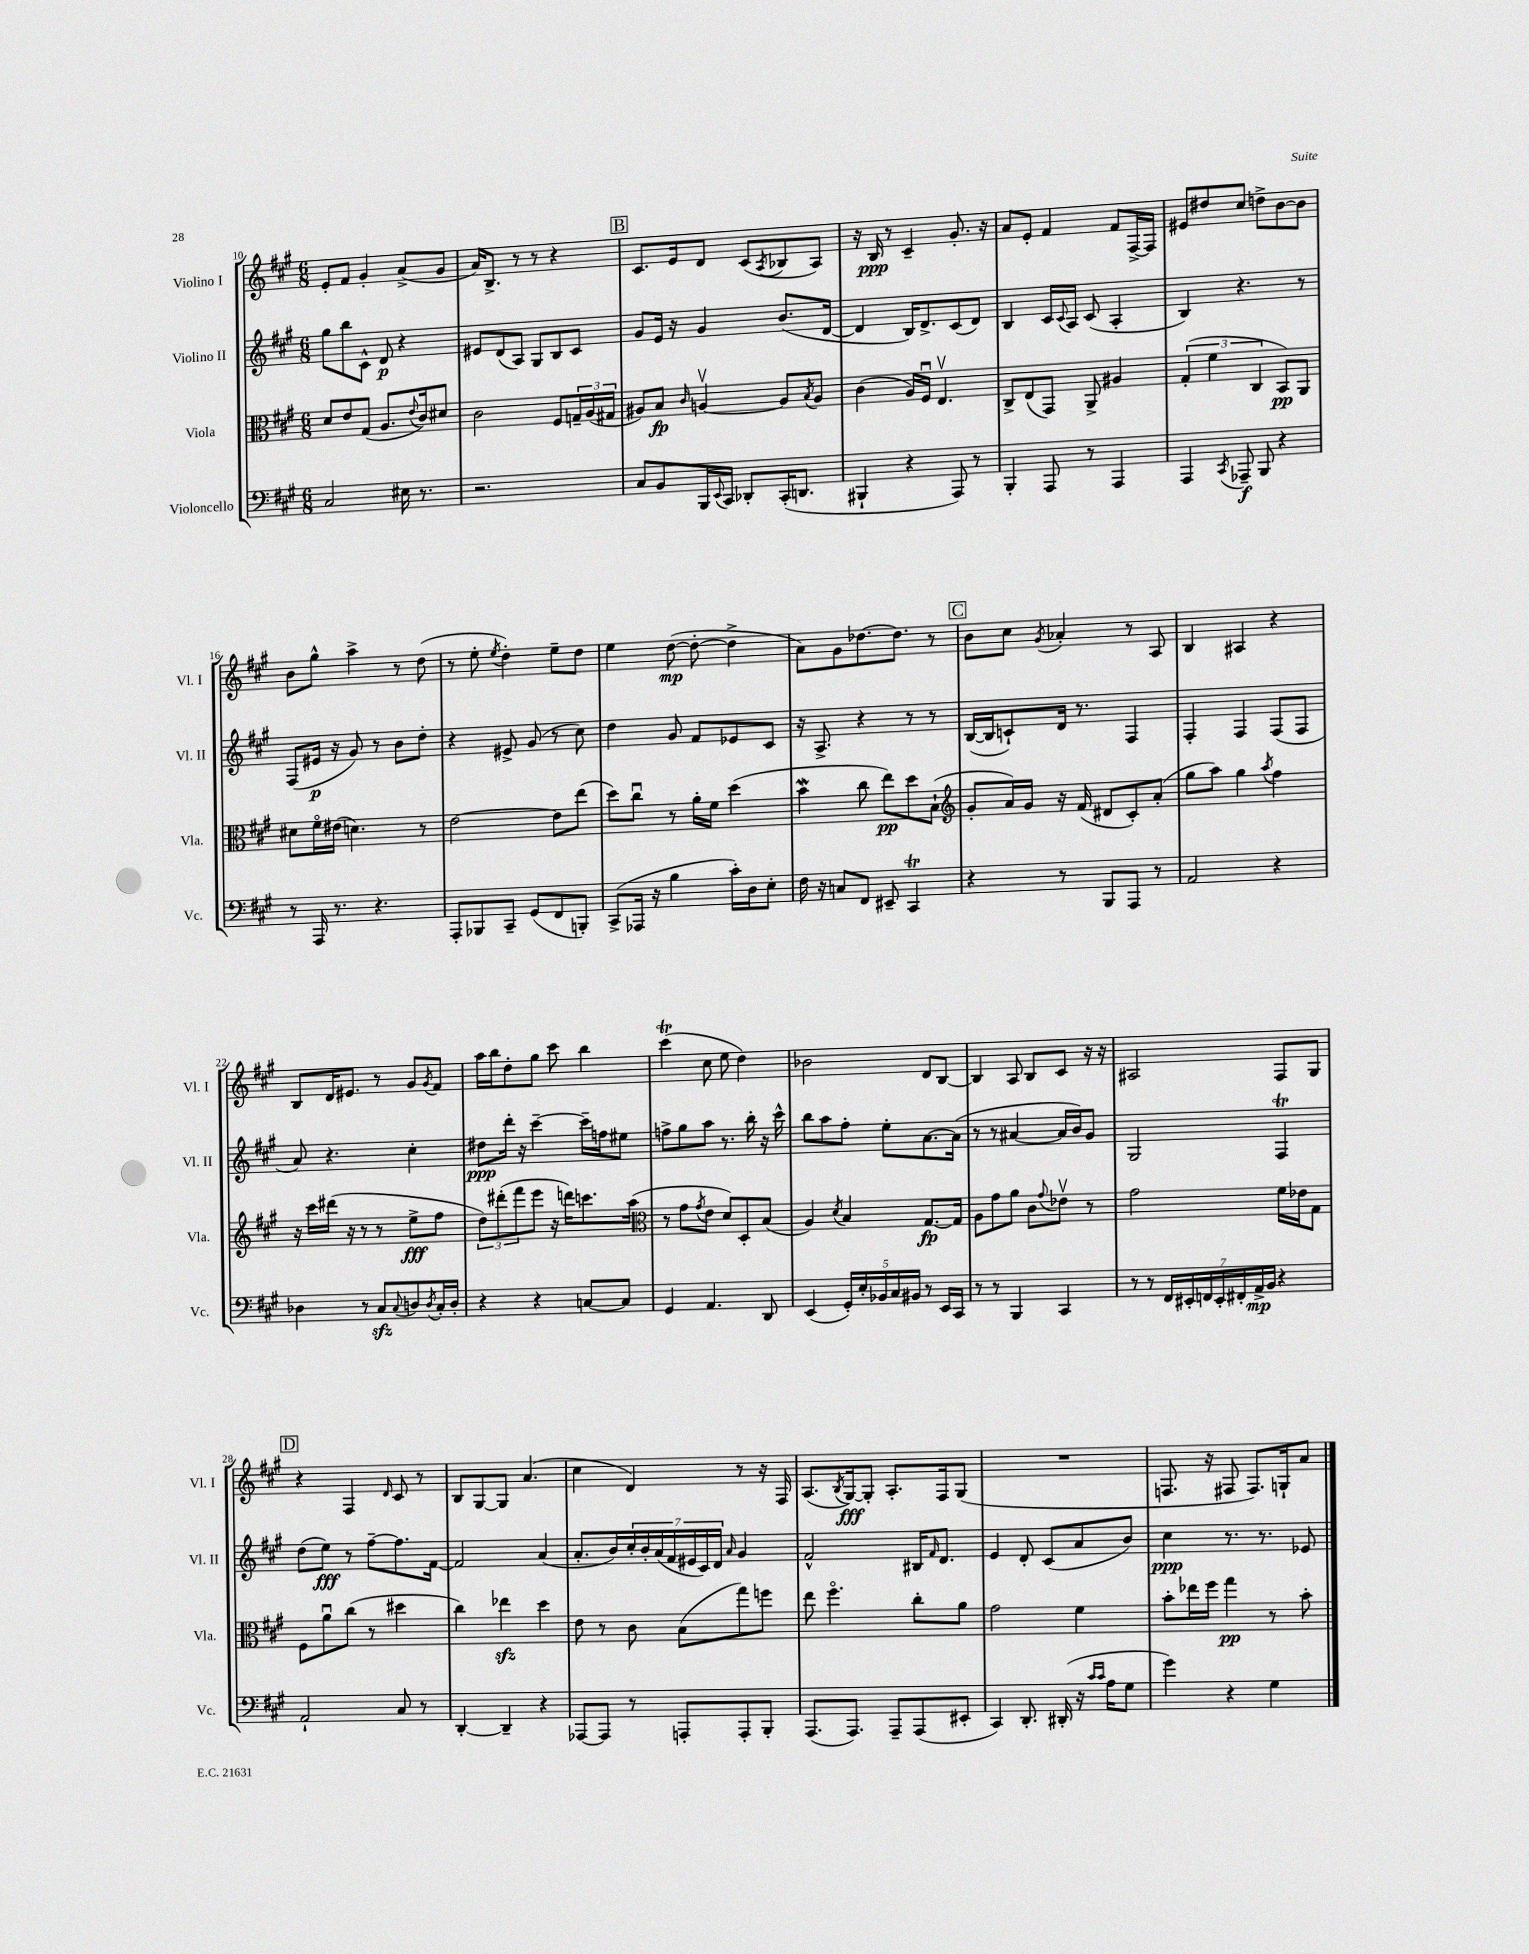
<<
\new StaffGroup <<
\new Staff = "s0" \with { instrumentName = "Violino I" shortInstrumentName = "Vl. I" } {
    \clef treble \key a \major \numericTimeSignature \time 6/8
    e'8-. fis'8 gis'4-. a'8->( gis'8 |
    a'16) b8.-> r8 r8 r4 |
    \mark \markup { \box "B" } cis'8. e'16 d'8 cis'8( \acciaccatura { a8 } bes8 a8) |
    r16 b16\ppp r8 cis'4-- gis'8.-. r16 |
    a'8 e'8-. fis'4 fis'8 fis16~-> fis16 |
    eis'8 dis''8 cis''8 d''8-> b'8~ b'8 |
    b'8 gis''8-^ a''4-> r8 d''8( |
    r8 e''8-. \acciaccatura { e''8 } d''4-.) e''8-- d''8 |
    e''4 d''8~\mp( d''8~-. d''4-> |
    a'8) gis'8 des''8.~ des''8. r8 |
    \mark \markup { \box "C" } b'8 cis''8 \acciaccatura { gis'8 } aes'4-. r8 a8 |
    b4 ais4 r4 |
    b8 d'16 eis'8. r8 gis'8 \acciaccatura { gis'8 } fis'8 |
    a''16 b''16 d''8-. gis''8 cis'''8 b''4 |
    cis'''4\trill( cis''8 e''8 d''4) |
    bes'2 d'8 b8~ |
    b4 a8 b8 cis'8 r16 r16 |
    ais2 fis8 gis8 |
    \mark \markup { \box "D" } r4 fis4 \grace { d'16 } cis'8 r8 |
    b8 gis8~ gis8 a'4.( |
    cis''4 d'4) r8 r16 fis16 |
    a8.( \acciaccatura { b8 } gis16~\fff) gis8-. a8.-. fis16 gis8( |
    R2. |
    f8. r16 fis8 fis8.) g16-! a'8 \bar "|." |
}
\new Staff = "s1" \with { instrumentName = "Violino II" shortInstrumentName = "Vl. II" } {
    \clef treble \key a \major \numericTimeSignature \time 6/8
    gis''8 b''8 cis'8-^ d'8\p r4 |
    eis'8 d'8( a8) gis8 b8 cis'8 |
    \mark \markup { \box "B" } gis'8 e'16 r16 gis'4 b'8.( d'16~ |
    d'4 b16) d'8.-> cis'8( d'8) |
    b4 cis'16 \appoggiatura { cis'8 } a16 cis'8( a4-. |
    b4) r4. r8 |
    fis8( eis'16\p r16 gis'8) r8 b'8 d''8-. |
    r4 eis'8-> gis'8( r8 cis''8) |
    d''4 gis'8 fis'8 ees'8 cis'8 |
    r16 a8.-> r4 r8 r8 |
    \mark \markup { \box "C" } b16~( b16 c'8-!) d'16 r8. fis4 |
    fis4-. fis4 fis8( fis8 |
    a'8) r4. cis''4-. |
    dis''8\ppp d'''16-. r16 cis'''4~-- cis'''16-- f''16 eis''8 |
    f''8-> gis''8 a''8 r8. b''16-. r16 cis'''16-^ |
    b''8 a''8 fis''8-. e''8-. a'8.~ a'16( |
    r8 r8 ais'4~ ais'16 b'16) gis'8 |
    gis2 fis4\trill |
    \mark \markup { \box "D" } d''8( e''8\fff) r8 fis''8~-- fis''8. fis'16~ |
    fis'2 a'4( |
    a'8.-. b'16) \tuplet 7/4 { cis''16-. b'16-. a'16( fis'16 eis'16 cis'16) d'16 } \grace { a'16 } gis'4 |
    fis'2-^ bis16 \grace { fis'16 } d'8. |
    e'4 d'8-. cis'8( a'8 b'8) |
    cis''4\ppp r8. r8. ees'8 \bar "|." |
}
\new Staff = "s2" \with { instrumentName = "Viola" shortInstrumentName = "Vla." } {
    \clef alto \key a \major \numericTimeSignature \time 6/8
    d'8 e'8 gis8( a8. \appoggiatura { e'8 } cis'16) dis'8 |
    cis'2 fis8 \tuplet 3/2 { g16-- a16( gis16 } |
    \mark \markup { \box "B" } ais8) b8\fp \grace { cis'16 } a4~\upbow a8 \acciaccatura { b8 } a8 |
    cis'4( a16) fis16\downbow e4.\upbow |
    cis8-> e8( gis,8) a,8-> ais4 |
    \tuplet 3/2 { gis4-.( fis'4 cis4 } b,8\pp) a,8 |
    dis'8 fis'16\flageolet eis'16( d'4.) r8 |
    e'2~ e'8 e''8( |
    d''8) cis''8\downbow r8 a'16-. fis'16 d''4( |
    b'4\mordent cis''8 e''8\pp) d''8 b8-!( |
    \mark \markup { \box "C" } \clef treble gis'8-. a'16) gis'16 r16 fis'16( dis'8 cis'8-.) a'8-.( |
    gis''8 a''8) gis''4 \acciaccatura { a''8 } fis''4 |
    r16 cis'''16 dis'''16( r16 r8 r8 e''8->\fff fis''8 |
    \tuplet 3/2 { d''8) dis'''8-.( fis'''8 } e'''8 r16 d'''16) c'''8. a''16( |
    \clef alto r8 gis'8 \acciaccatura { gis'8 } e'8 d'8) d8-. b8( |
    a4) \acciaccatura { d'8 } b4 gis8.~\fp gis16 |
    a8 gis'8 a'8 cis'8 \appoggiatura { gis'8 } ees'8\upbow r8 |
    gis'2 fis'16 ees'16 gis8 |
    \mark \markup { \box "D" } fis8 a'8\downbow cis''8( r8 dis''4 |
    cis''4) ees''4\sfz d''4 |
    e'8 r8 cis'8 b8( gis''8) f''8 |
    e''8 fis''4.\flageolet cis''8-. a'8 |
    gis'2 fis'4 |
    b'8-. ees''16 fis''16 gis''4\pp r8 b'8-. \bar "|." |
}
\new Staff = "s3" \with { instrumentName = "Violoncello" shortInstrumentName = "Vc." } {
    \clef bass \key a \major \numericTimeSignature \time 6/8
    cis2 eis16 r8. |
    r2. |
    \mark \markup { \box "B" } cis8 b,8 b,,16 \appoggiatura { e,8 } cis,16 des,8-. cis,16-.( d,8. |
    bis,,4-! r4 a,,8) r8 |
    b,,4-. a,,8 r8 a,,4 |
    a,,4 \acciaccatura { cis,8 } aes,,8--\f b,,8 r4 |
    r8 a,,16 r8. r4. |
    a,,8-. bes,,8 cis,8-- gis,8( fis,8 b,,8-.) |
    cis,8->( aes,,16 r16 b4 cis'16-.) d16 e8-. |
    fis16 r16 c8 fis,8 eis,8-- cis,4\trill |
    \mark \markup { \box "C" } r4 r8 b,,8 a,,8 r8 |
    a,2 r4 |
    des4 r8 cis8\sfz \appoggiatura { cis8 } d8 \acciaccatura { d8 } cis16-. d16-. |
    r4 r4 c8~ c8 |
    gis,4 a,4. d,8 |
    e,4( \tuplet 5/4 { gis,16-.) e16-. bes,16 cis16 bis,16 } r8 e,16 cis,16 |
    r8 r8 b,,4 cis,4 |
    r8 r8 \tuplet 7/4 { fis,16 eis,16-. f,16 eis,16-. fis,16-. a,16->\mp b,16 } r4 |
    \mark \markup { \box "D" } a,2-! cis8 r8 |
    d,4~-. d,4-- r4 |
    aes,,8~ aes,,8 r8 a,,8-. a,,8-. b,,8-. |
    a,,8.( a,,8.) a,,8-- a,,8( eis,8-. |
    cis,4) d,8.-. dis,16-.( r16 \grace { cis'16 cis'16 } a16 gis8 |
    gis'4) r4 gis4 \bar "|." |
}
>>
>>
\layout { \context { \Score currentBarNumber = #10 } }
